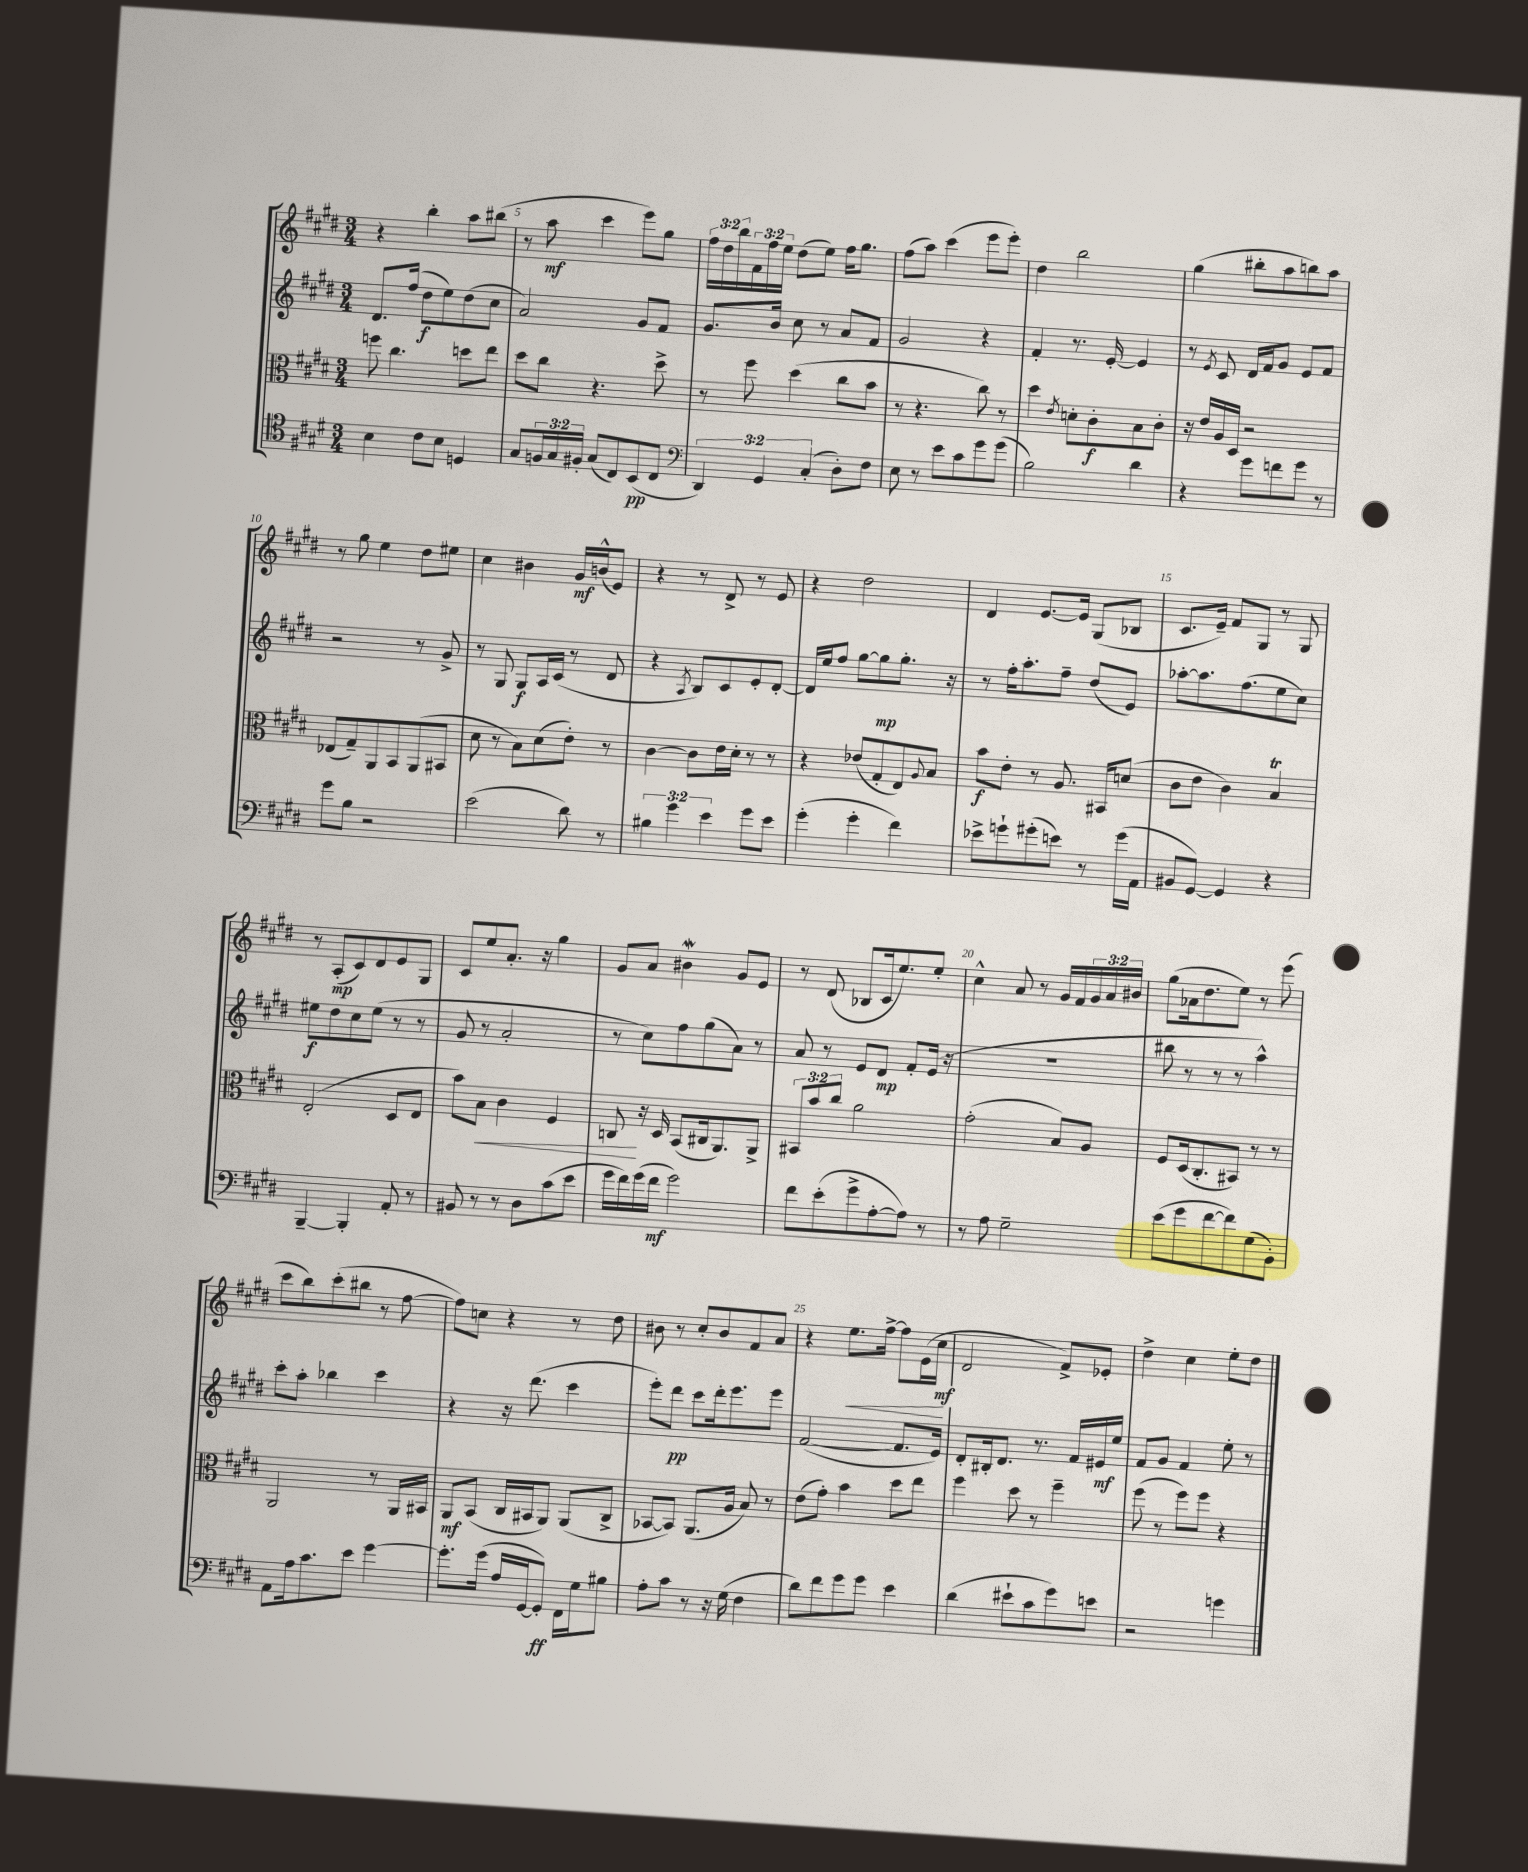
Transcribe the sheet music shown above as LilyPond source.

<<
\new StaffGroup <<
\new Staff = "s0" {
    \clef treble \key e \major \numericTimeSignature \time 3/4 \override Staff.TupletNumber.text = #tuplet-number::calc-fraction-text
    r4 b''4-. a''8 bis''8( |
    r8 a''8\mf cis'''4 e'''8) gis''8 |
    \tuplet 3/2 { fis''16 dis''16 b''16 } \tuplet 3/2 { fis'16 fis''16 e''16 } dis''8( e''8) fis''16 gis''8. |
    fis''8( a''8) cis'''4( e'''8 e'''8-.) |
    dis''4 b''2 |
    gis''4( bis''8-. a''8 b''8) a''8 |
    r8 gis''8 e''4 dis''8 eis''8 |
    cis''4 bis'4 gis'16\mf b'16-^( e'8) |
    r4 r8 dis'8-> r8 e'8 |
    r4 dis''2 |
    dis'4 e'8.~ e'16 gis8( bes8 |
    cis'8. e'16--) fis'8 gis8 r8 gis8 |
    r8 a8-.\mp( cis'8) dis'8 e'8 gis8 |
    cis'8 e''8 a'8.-. r16 gis''4 |
    gis'8 a'8 bis'4\mordent gis'8 e'8 |
    r8 dis'8( bes8 cis'16 e''8.) e''8-. |
    cis''4-^ a'8 r8 gis'16 fis'16 \tuplet 3/2 { gis'16 a'16 bis'16 } |
    gis''8( aes'16 dis''8. e''8) r8 e'''8( |
    cis'''8 b''8) cis'''8-.( bis''8 r8 fis''8~ |
    fis''8) c''8 r4 r8 dis''8 |
    bis'8 r8 cis''8-. bis'8 fis'8 a'8 |
    r4 e''8.\< fis''16~-> fis''8 e'16( cis''16\mf\! |
    dis'2 fis'8->) ees'8-. |
    dis''4-> cis''4 e''8-. dis''8 \bar "|." |
}
\new Staff = "s1" {
    \clef treble \key e \major \numericTimeSignature \time 3/4
    dis'8. fis''16( dis''8\f e''8) dis''8( cis''8 |
    a'2) gis'8 fis'8 |
    gis'8. b'16 cis''8 r8 a'8 fis'8 |
    gis'2 r4 |
    fis'4-. r8. e'16~-. e'4 |
    r8 \acciaccatura { e'8 } cis'8 dis'16 fis'16 gis'8 e'8 fis'8 |
    r2 r8 gis'8-> |
    r8 gis8 gis8\f a16 cis'16( r8 dis'8 |
    r4 \acciaccatura { a8 } b8) cis'8 e'8-. dis'8~-. |
    dis'16 e''16 fis''8 gis''8~ gis''8\mp gis''8.-. r16 |
    r8 fis''16-. a''8.-. fis''8-- dis''8( e'8) |
    aes''8~-. aes''8. fis''8.( e''8 cis''8) |
    eis''8\f dis''8 cis''8 eis''8( r8 r8 |
    gis'8 r8 a'2-. |
    r8 cis''8) fis''8 gis''8( a'8) r8 |
    a'8 r8 e'8 dis'8\mp fis'8-. e'16( r16 |
    R2. |
    bis''8 r8 r8 r8 a''4-^) |
    cis'''8-. a''8-. bes''4 cis'''4 |
    r4 r16 dis'''8.( cis'''4 |
    e'''8-.) dis'''8\pp cis'''8 dis'''16-. e'''8. e'''8 |
    fis'2~( fis'8. e'16) |
    dis'8-. bis16-. dis'8. r8. fis'16 eis'16\mf e''16 |
    fis'8 gis'8 fis'4 e''8-. r8 \bar "|." |
}
\new Staff = "s2" {
    \clef alto \key e \major \numericTimeSignature \time 3/4 \override Staff.TupletNumber.text = #tuplet-number::calc-fraction-text
    f''8 cis''4. d''8 e''8 |
    dis''8 cis''8 r4. dis''8-> |
    r8 fis''8 dis''4( cis''8 b'8 |
    r8 r4. cis''8) r8 |
    dis''4 \acciaccatura { e'8 } d'8-. cis'8-.\f b8 cis'8-. |
    r16 e'16 a16 dis16 r2 |
    ees8( gis8--) a,8 b,8 a,8( bis,8 |
    dis'8 r8 b8) dis'8( e'8-.) r8 |
    cis'4~ cis'8 e'16 dis'16-. r8 r8 |
    r4 ees'8( gis8-. e8) \appoggiatura { a8 } b8 |
    b'8\f e'8-. r8 a8. bis,16 d'8( |
    cis'8 e'8 cis'4) b4\trill |
    e2-.( dis8 e8 |
    b'8) b8\< cis'4 fis4 |
    c8\! r16 dis16 b,8( cis16 a,8.) a,8-> |
    \tuplet 3/2 { bis,8 b'8 cis''8 } a'2 |
    gis'2-.( b8) a8 |
    fis8 dis16( cis8.-. bis,8) r8 r8 |
    a,2 r8 a,16 bis,16 |
    a,8\mf b,8( cis16 bis,16 a,8) a,8( cis8-> |
    bes,8~ bes,8) a,8.( a16 b8) r8 |
    e'8( gis'8-.) b'4 dis''8 e''8 |
    fis''4 dis''8 r8 fis''4-- |
    fis''8( r8 fis''8) fis''8 r4 \bar "|." |
}
\new Staff = "s3" {
    \clef tenor \key e \major \numericTimeSignature \time 3/4 \override Staff.TupletNumber.text = #tuplet-number::calc-fraction-text
    b4 cis'8 b8 d4 |
    gis8 \tuplet 3/2 { f16 gis16 fis16-. } gis8( cis8) b,8\pp( cis8 |
    \clef bass \tuplet 3/2 { dis,4) gis,4 cis4-.( } dis8-.) fis8 |
    e8 r8 e'8 cis'8 gis'8 gis'8( |
    b2) dis'4 |
    r4 gis'8 f'8 gis'8 r8 |
    gis'8 b8 r2 |
    e'2( dis'8) r8 |
    \tuplet 3/2 { bis4 gis'4 e'4 } gis'8 e'8 |
    gis'4-.( gis'4-. fis'4) |
    ees'8-> g'8-! gis'8-.( e'8) r8 gis'16( a,16 |
    bis,8 gis,8~) gis,4 r4 |
    b,,4~-- b,,4-. a,8-. r8 |
    bis,8 r8 r8 dis8 cis'8( e'8 |
    gis'16 fis'16) gis'16( fis'16\mf gis'2) |
    fis'8 e'8-.( gis'8-> a8~-. a8) r8 |
    r8 a8 gis2-- |
    e'8( gis'8 fis'8~ fis'8) gis8( b,8-.) |
    a,8 a16 cis'8. e'8 gis'4~ |
    gis'8.-. gis'16( a16 gis,16~ gis,8-.\ff) fis,16 gis16 bis8 |
    a8-. cis'8 r8 r16 gis16( fis4 |
    dis'8) fis'8 gis'8 gis'8 e'4 |
    dis'4( eis'8-! cis'8 gis'8) e'8 |
    r2 g'4 \bar "|." |
}
>>
>>
\layout { \context { \Score currentBarNumber = #4 \override BarNumber.break-visibility = ##(#f #t #t) barNumberVisibility = #(every-nth-bar-number-visible 5) } }
